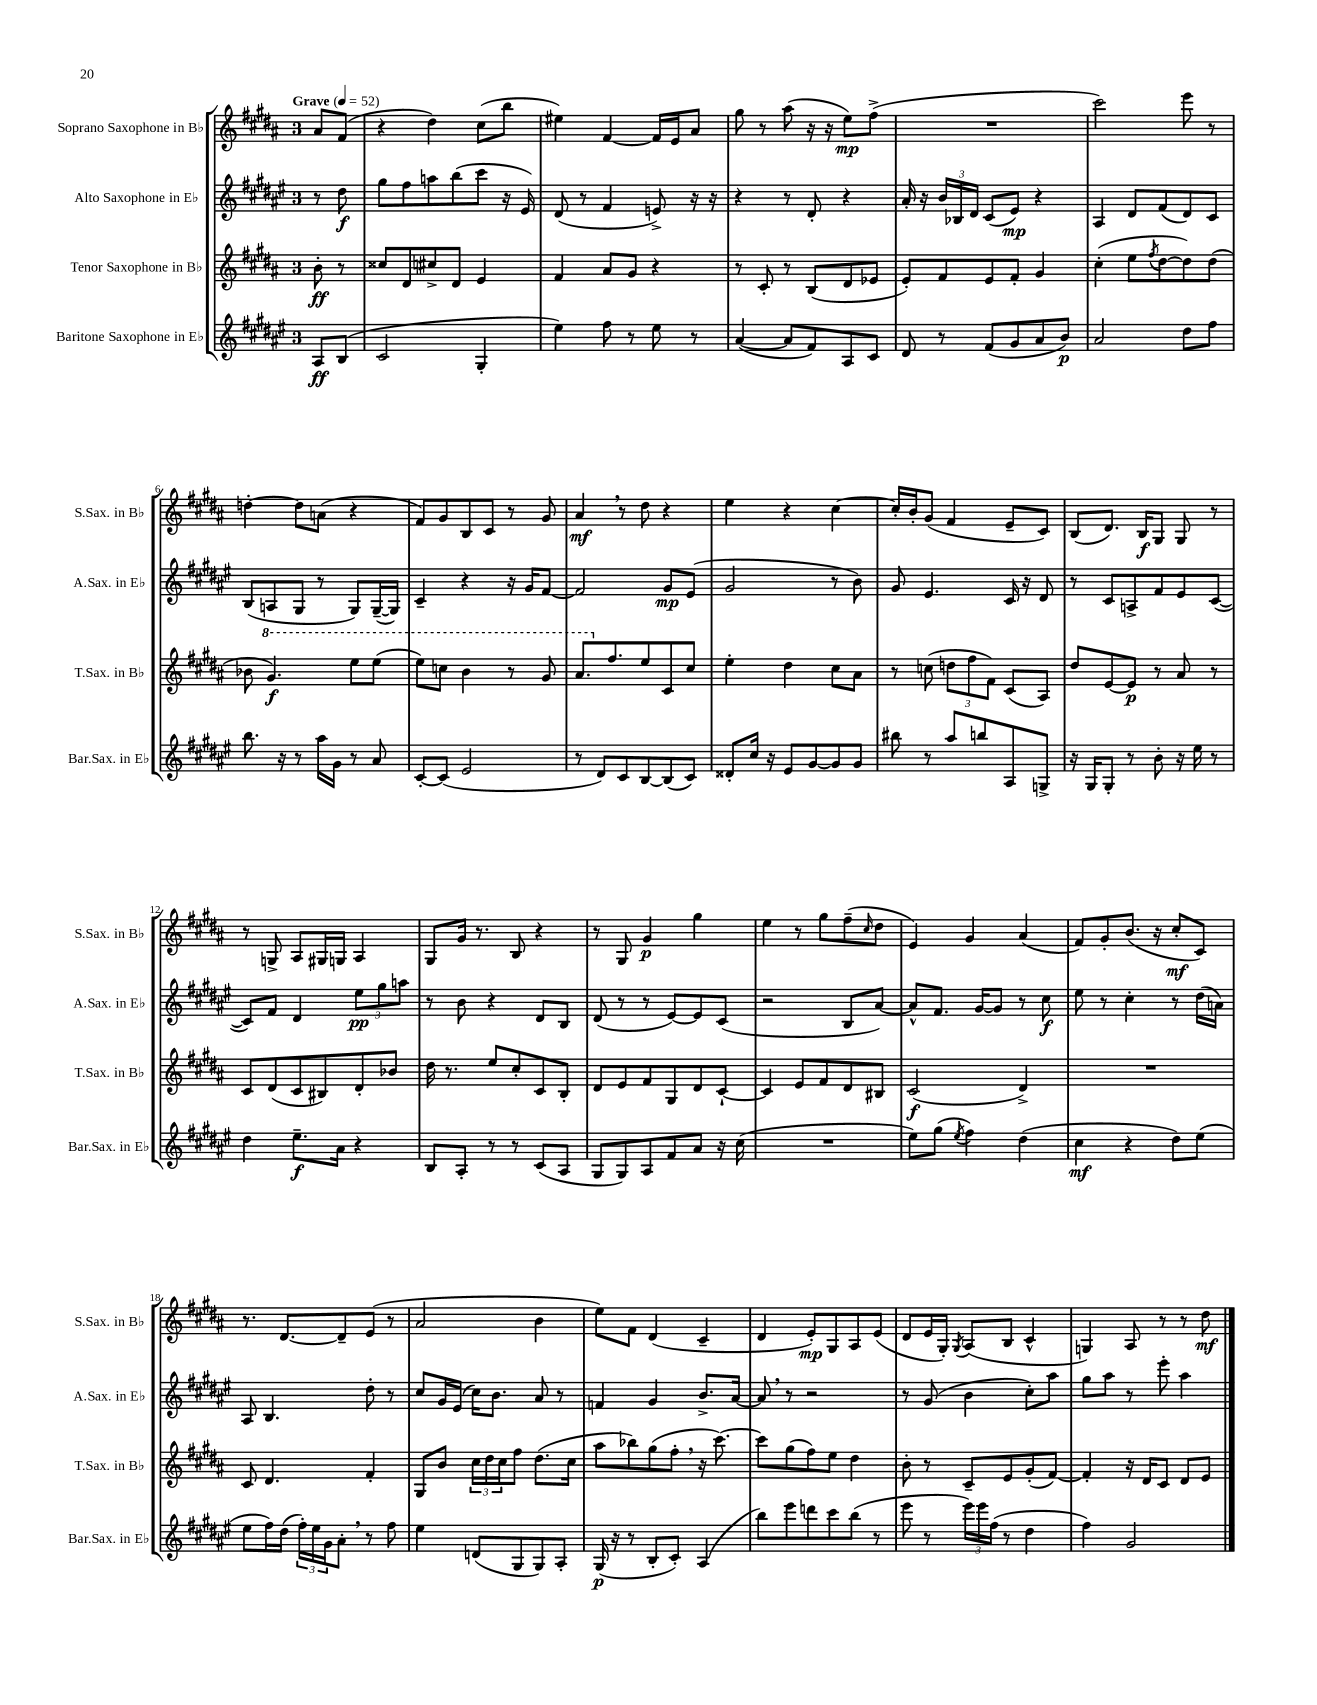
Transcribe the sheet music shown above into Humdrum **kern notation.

**kern	**kern	**kern	**kern
*staff4	*staff3	*staff2	*staff1
*clefG2	*clefG2	*clefG2	*clefG2
*k[f#c#g#d#a#e#]	*k[f#c#g#d#a#]	*k[f#c#g#d#a#e#]	*k[f#c#g#d#a#]
*M3/4	*M3/4	*M3/4	*M3/4
*MM52	*MM52	*MM52	*MM52
8A#	8b'	8r	8a#
(8B	8r	8dd#	(8f#
=	=	=	=
2c#	8cc##	8gg#	4r
.	8d#	8ff#	.
.	8cc#^	8aa	4dd#)
.	8d#	(8bb	.
4G#'	4e	8ccc#	(8cc#
.	.	16r	8bb
.	.	16e#)	.
=	=	=	=
4ee#)	4f#	(8d#	4ee#)
.	.	8r	.
8ff#	8a#	4f#	[4f#
8r	8g#	.	.
8ee#	4r	8e^)	16f#]
.	.	.	16e
8r	.	16r	8a#
.	.	16r	.
=	=	=	=
([4a#	8r	4r	8gg#
.	8c#'	.	8r
8a#]	8r	8r	(8aa#
8f#)	(8B	8d#'	16r
.	.	.	16r
8A#	8d#	4r	8ee)
8c#	8e-	.	(8ff#^
=	=	=	=
8d#	8e')	16a#'	2.r
.	.	16r	.
8r	8f#	24b	.
.	.	24B-	.
.	.	24d#	.
(8f#	8e	(8c#	.
8g#	8f#'	8e#)	.
8a#	4g#	4r	.
8b)	.	.	.
=	=	=	=
2a#	(4cc#'	4A#	2ccc#)
.	8ee	8d#	.
.	8qff#	.	.
.	[8dd#	(8f#	.
8dd#	8dd#])	8d#)	8eee
8ff#	(8dd#	8c#	8r
=	=	=	=
8.bb	8b-	(8B	[4dd'
.	4.gg#)	8A	.
16r	.	.	.
8r	.	8G#	8dd]
16aa#	.	8r	(8a
16g#	.	.	.
8r	8eee	8G#)	4r
8a#	(8eee	([16G#~	.
.	.	16G#])	.
=	=	=	=
[8c#'	8eee)	4c#~	8f#)
(8c#]	8ccc	.	8g#
2e#	4bb	4r	8B
.	.	.	8c#
.	8r	16r	8r
.	.	16g#	.
.	8gg#	[8f#	8g#
=	=	=	=
8r	8.aa#	2f#]	4a#
8d#)	.	.	.
.	8.ff#	.	.
8c#	.	.	8r
[8B	8ee	.	8dd#
(8B]	8c#	8g#	4r
8c#)	8cc#	(8e#	.
=	=	=	=
8d##'	4ee'	2g#	4ee
16cc#	.	.	.
16r	.	.	.
8e#	4dd#	.	4r
[8g#	.	.	.
8g#]	8cc#	8r	[4cc#
8g#	8a#	8b)	.
=	=	=	=
8bb#	8r	8g#	16cc#']
.	.	.	16b'
8r	(8cc	4.e#	(8g#
8aa#	12dd	.	4f#
.	12ff#	.	.
8bb	.	.	.
.	12f#)	.	.
8A#	(8c#	16c#	8e~
.	.	16r	.
8G^	8A#)	8d#	8c#)
=	=	=	=
16r	8dd#	8r	(8B
16G#	.	.	.
8G#'	[8e	8c#	8.d#)
8r	8e]	8A^	.
.	.	.	16B
8b'	8r	8f#	8G#
16r	8a#	8e#	8G#
16ee#	.	.	.
8r	8r	([8c#	8r
=	=	=	=
4dd#	8c#	8c#])	8r
.	(8d#	8f#	8G^
8.ee#~	8c#	4d#	8A#
.	8B#)	.	16G#
16a#	.	.	16G
4r	8d#'	12ee#	4A#
.	.	12gg#	.
.	8b-	.	.
.	.	12aa	.
=	=	=	=
8B	16dd#	8r	8G#
.	8.r	.	.
8A#'	.	8b	16g#
.	.	.	8.r
8r	8ee	4r	.
8r	8cc#'	.	8B
(8c#	8c#	8d#	4r
8A#	8B'	8B	.
=	=	=	=
8G#	8d#	(8d#	8r
8G#)	8e	8r	8G#
8A#	8f#	8r	4g#
8f#	8G#	[8e#)	.
8a#	8d#	8e#]	4gg#
16r	[8c#`	(8c#	.
(16cc#	.	.	.
=	=	=	=
2.r	4c#]	2r	4ee
.	8e	.	8r
.	8f#	.	8gg#
.	8d#	8B	(8ff#~
.	.	.	16qqcc#
.	8B#	[8a#)	8dd#
=	=	=	=
8ee#)	(2c#	8a#^^]	4e)
(8gg#	.	8.f#	.
8qee#	.	.	.
4ff#)	.	.	4g#
.	.	[16g#	.
.	.	8g#]	.
(4dd#	4d#^)	8r	(4a#
.	.	8cc#	.
=	=	=	=
4cc#	2.r	8ee#	8f#)
.	.	8r	8g#'
4r	.	4cc#'	(8.b
.	.	.	16r
8dd#)	.	8r	8cc#'
(8ee#	.	(16dd#	8c#)
.	.	16a)	.
=	=	=	=
8ee#	8c#	8A#	8.r
16ff#)	4.d#	4.B	.
(16dd#	.	.	[8.d#
24ff#')	.	.	.
24ee#	.	.	.
24g#	.	.	.
8a#'	.	.	8d#~]
8r	4f#'	8dd#'	(8e
8ff#	.	8r	8r
=	=	=	=
4ee#	8G#	8cc#	2a#
.	8b	16g#	.
.	.	(16e#	.
(8d	24cc#	16cc#)	.
.	24dd#	.	.
.	.	8.b	.
.	24cc#	.	.
8G#	8ff#	.	.
8G#)	(8.dd#	8a#	4b
8A#'	.	8r	.
.	16cc#	.	.
=	=	=	=
(16G#	8aa#	4f	8ee)
16r	.	.	.
8r	8bb-)	.	8f#
8B'	(8gg#	4g#	(4d#
8c#')	8ff#'	.	.
(4A#	16r	8.b^	4c#~
.	[8.ccc#)	.	.
.	.	[16a#	.
=	=	=	=
8bb)	8ccc#]	8a#]	4d#
8eee#	(8gg#	8r	.
8ddd	8ff#)	2r	8e')
8ccc#	8ee	.	8G#
(8bb	4dd#	.	8A#
8r	.	.	(8e
=	=	=	=
8eee#	8b'	8r	8d#
8r	8r	(8g#	16e
.	.	.	16G#')
.	.	.	8qG#
24eee#)	8c#~	4b	(8A#
24eee#	.	.	.
(24ff#	.	.	.
8r	8e	.	8B
4dd#	(8g#'	8cc#')	4c#^^
.	[8f#)	8aa#	.
=	=	=	=
4ff#)	4f#']	8gg#	4G)
.	.	8aa#	.
2g#	16r	8r	8A#
.	16d#	.	.
.	8c#	8eee#'	8r
.	8d#	4aa#	8r
.	8e	.	8dd#
==	==	==	==
*-	*-	*-	*-
